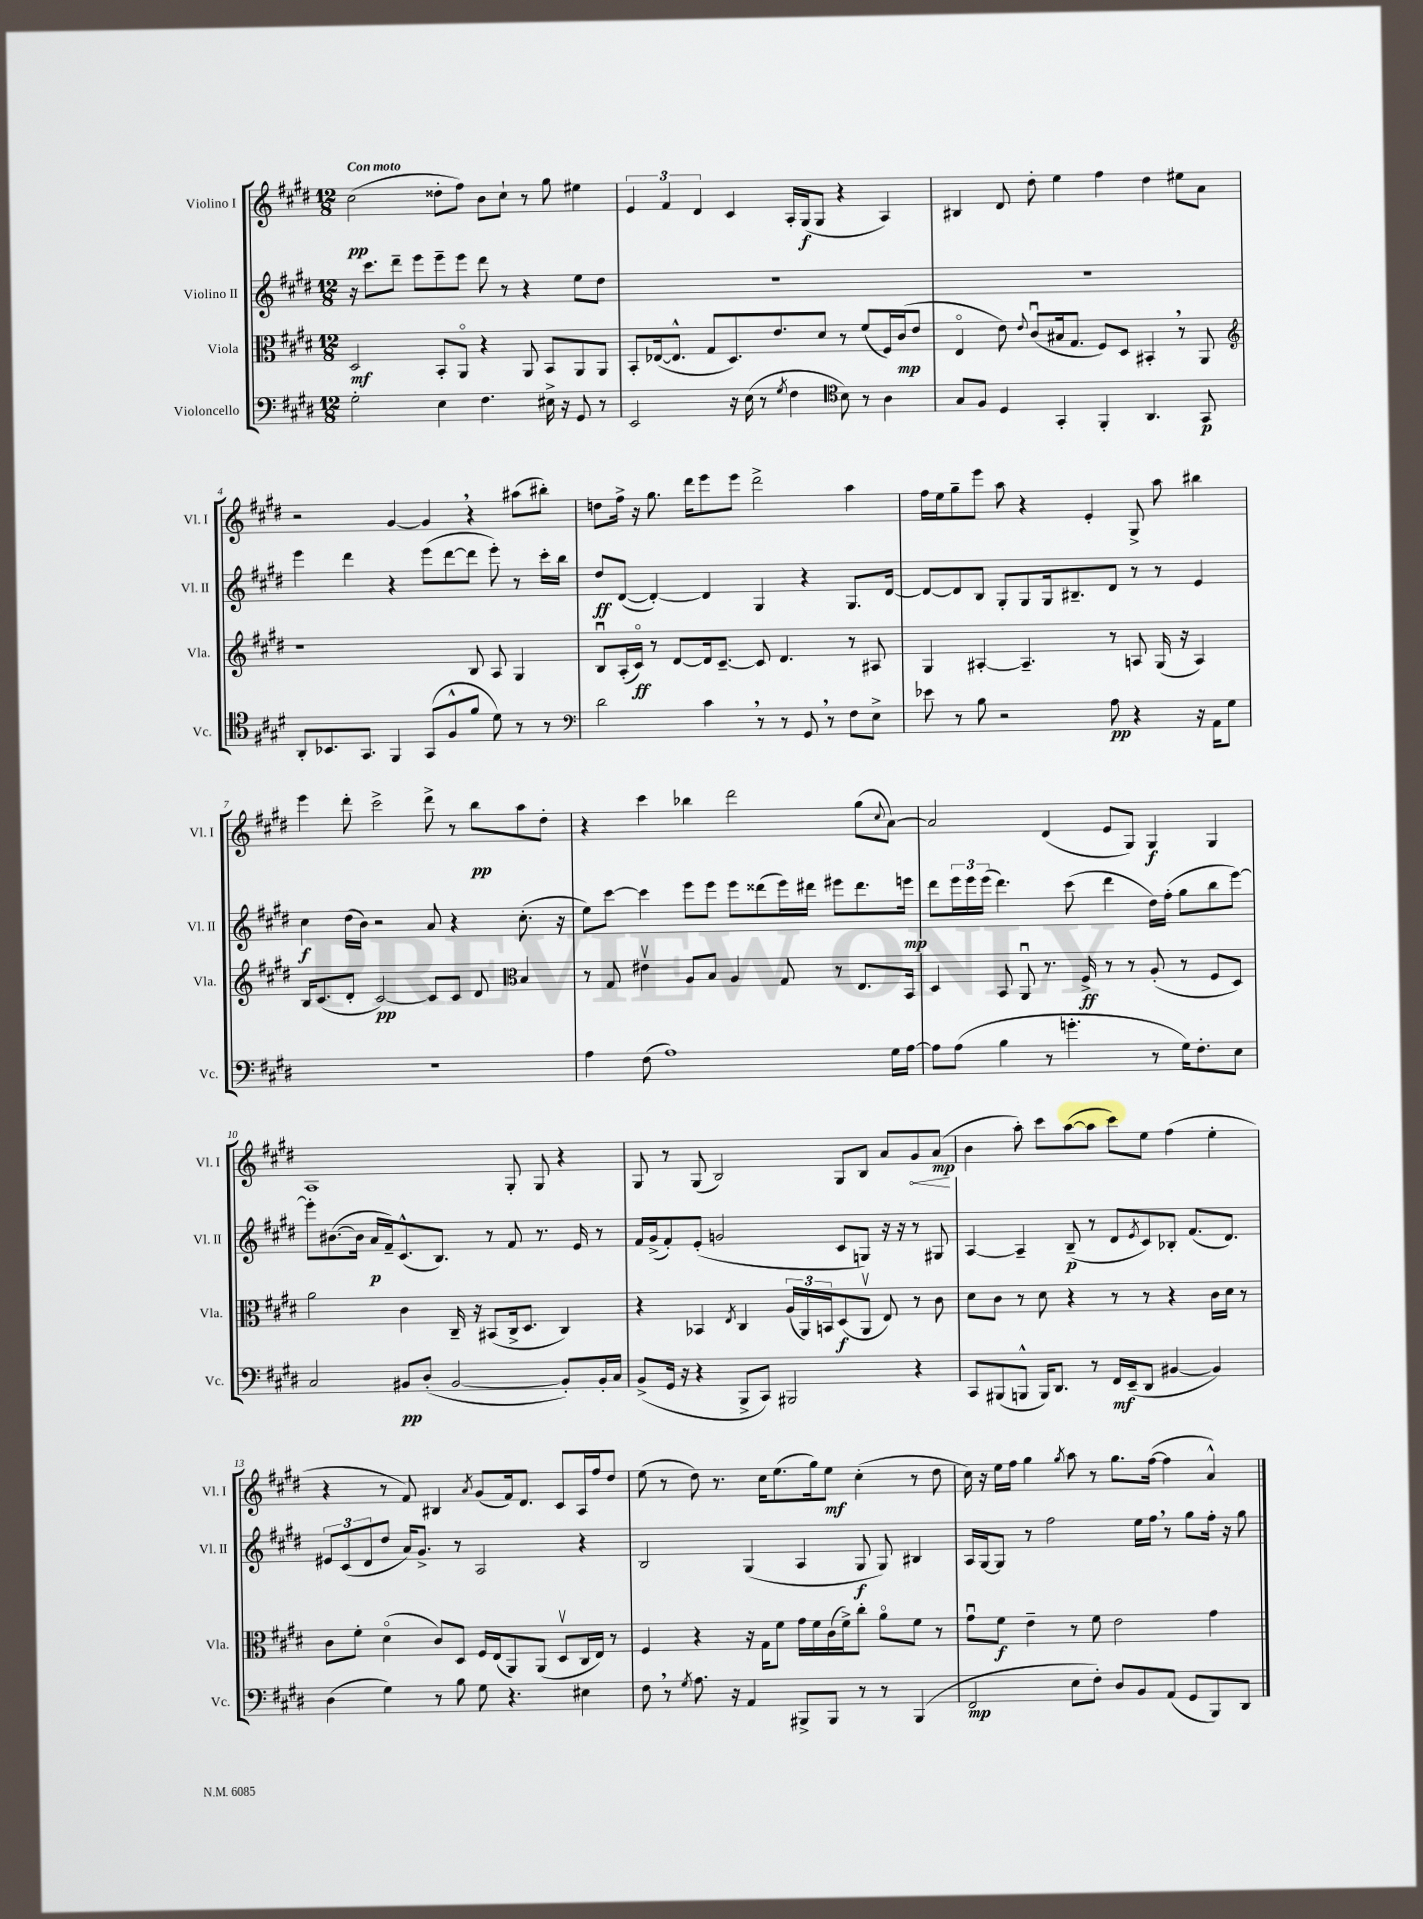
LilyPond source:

<<
\new StaffGroup <<
\new Staff = "s0" \with { instrumentName = "Violino I" shortInstrumentName = "Vl. I" } {
    \clef treble \key e \major \numericTimeSignature \time 12/8 \tempo "Con moto"
    cis''2\pp( disis''8-. fis''8) b'8 cis''8-! r8 gis''8 eis''4 |
    \tuplet 3/2 { e'4 fis'4 dis'4 } cis'4 a16-. gis16\f( gis8 r4 a4) |
    bis4 dis'8 dis''8-. e''4 fis''4 dis''4 eis''8 a'8 |
    r2 gis'4~ gis'4 \breathe r4 ais''8( bis''8-.) |
    d''8 fis''16-> r16 gis''8. dis'''16 e'''8 e'''8 dis'''2-> a''4 |
    fis''16 e''16 gis''8-- e'''8 a''8 r4 e'4-. gis8-> a''8 bis''4 |
    e'''4 dis'''8-. cis'''2-> dis'''8-> r8 b''8\pp a''8 dis''8-. |
    r4 cis'''4 bes''4 dis'''2 gis''8( \appoggiatura { cis''8 } a'8~) |
    a'2 dis'4( e'8 gis8) gis4\f gis4 |
    a1 gis8-. gis8 r4 |
    gis8 r8 gis8( b2) gis8 b8 a'8 \once \override Hairpin.circled-tip = ##t gis'8\< a'8\mp\!( |
    b'4 a''8-.) cis'''8 a''8~( a''8 cis'''8) e''8 fis''4( e''4-. |
    r4 r8 fis'8) bis4 \acciaccatura { a'8 } gis'8( fis'16) dis'8. cis'8 a16 fis''16 dis''8 |
    e''8( r8 dis''8) r8. cis''16 e''8.( gis''16) e''8\mf cis''4-.( r8 dis''8 |
    cis''16) r16 e''16 fis''16 gis''4 \acciaccatura { gis''8 } a''8 r8 gis''8. fis''16~( fis''4 a'4-^) \bar "|." |
}
\new Staff = "s1" \with { instrumentName = "Violino II" shortInstrumentName = "Vl. II" } {
    \clef treble \key e \major \numericTimeSignature \time 12/8
    r16 cis'''8. dis'''8-- e'''8 e'''8-- e'''8 dis'''8 r8 r4 e''8 dis''8 |
    R1. |
    R1. |
    e'''4 dis'''4 r4 e'''8( dis'''8~ dis'''8 e'''8-.) r8 cis'''16-. b''16 |
    dis''8\ff dis'8~( dis'4~-.) dis'4 gis4 r4 gis8. dis'16~ |
    dis'8~ dis'8 b8 gis8-. gis8 gis16 bis8.-- dis'8 r8 r8 e'4 |
    cis''4\f dis''16( b'16) r2 a'8 r4 cis''8.-.( r16 |
    e''8) cis'''8~ cis'''4 e'''8 e'''8 e'''8 disis'''8( e'''16) dis'''16 eis'''8 dis'''8. e'''16\mp |
    dis'''8 \tuplet 3/2 { e'''16 e'''16 e'''16( } dis'''4.) cis'''8( dis'''4 dis''16) fis''16-.( gis''8 b''8 e'''8~) |
    e'''8-. bis'8.~( bis'16 a'16\p fis'16--) cis'8.-^( b8.) r8 fis'8 r8. e'16 r8 |
    fis'16 gis'16->( fis'8-.) e'8-.( g'2 cis'8 g8) r16 r16 r8 gis8 |
    a4~ a4-- b8--\p( r8 dis'8 \acciaccatura { e'8 } cis'8) bes8-. fis'8.( dis'8.) |
    \tuplet 3/2 { eis'8 cis'8( dis'8 } dis''8 a'16) gis'8.-> r8 a2 r4 |
    b2 gis4( a4 gis8\f gis8) bis4 |
    a16 gis16~ gis8 r8 fis''2 e''16 fis''16 \breathe r8 gis''8 fis''16-. r16 gis''8 \bar "|." |
}
\new Staff = "s2" \with { instrumentName = "Viola" shortInstrumentName = "Vla." } {
    \clef alto \key e \major \numericTimeSignature \time 12/8
    dis2\mf b,8-. a,8\flageolet r4 a,8 b,8 a,8 a,8 |
    b,8-. ees16~( ees8.-^ gis8 dis8.) e'8. dis'8 r8 fis'8( fis16) cis'16\mp( e'8 |
    e4\flageolet e'8) \appoggiatura { e'8 } cis'8\downbow( bis16 gis8. fis8) dis8 bis,4-. \breathe r8 a,8 |
    \clef treble r1 b8 a8 gis4 |
    b8\downbow a16-.( cis'16\flageolet\ff) r8 dis'8~ dis'16 cis'8.~-- cis'8 dis'4. r8 ais8 |
    gis4 ais4~-. ais4.-- r8 a8 gis16( r16 a4) |
    b16 cis'8.( dis'8-. cis'2~\pp) cis'8 cis'8 dis'8 \clef alto b4 |
    r8 gis8 eis'4\upbow a8 b8 a4 gis8 r8 e8. b,16 |
    dis4 b,8 a,8\downbow r8. fis16->\ff r8 r8 a8-.( r8 fis8 dis8) |
    a'2 cis'4 cis16-- r16 bis,8( cis16-> dis8. cis4) |
    r4 bes,4 \acciaccatura { e8 } cis4 \tuplet 3/2 { a16( a,16) b,16 } dis8\f( a,8\upbow e8) r8 cis'8 |
    dis'8 cis'8 r8 dis'8 r4 r8 r8 r4 cis'16 dis'16 r8 |
    cis'8 fis'8-. dis'4\flageolet( cis'8) dis8 fis16 e16( a,8) a,8( dis8\upbow cis16 e16) r8 |
    fis4 r4 r16 gis16 fis'8 gis'16 fis'16 cis'16( fis'16->) cis''8-. a'8\flageolet fis'8 r8 |
    gis'8\downbow fis'8\f e'4-- r8 fis'8 e'2 gis'4 \bar "|." |
}
\new Staff = "s3" \with { instrumentName = "Violoncello" shortInstrumentName = "Vc." } {
    \clef bass \key e \major \numericTimeSignature \time 12/8
    gis2-. e4 fis4. eis16-> r16 gis,8 r8 |
    e,2 r16 e16( r8 \acciaccatura { gis8 } fis4 \clef tenor b8) r8 a4 |
    gis8 fis8 dis4 gis,4-. fis,4-. a,4. gis,8\p |
    a,8-. bes,8. gis,8. fis,4 gis,8( fis8-^ fis'8 dis'8) r8 r8 |
    \clef bass dis'2 cis'4 \breathe r8 r8 gis,8 \breathe r8 fis8 e8-> |
    ees'8 r8 b8 r2 a8\pp r4 r16 a,16 gis8 |
    R1. |
    a4 fis8( a1) gis16 a16~ |
    a8 a8( b4 r8 g'4.-. r8 gis16) fis8.-. e8 |
    cis2 bis,8\pp dis8-.( bis,2~ bis,8-.) bis,16-. cis16 |
    b,8->( gis,16 r16 r4 b,,8-> cis,8) bis,,2 r4 |
    cis,8 bis,,8( b,,8-^ b,,16) dis,8. r8 fis,16\mf e,16--( dis,8 bis,4~ bis,4) |
    dis4( gis4) r8 b8 gis8 r4. eis4 |
    fis8 \breathe r8 \acciaccatura { gis8 } a8. r16 a,4 bis,,8-> bis,,8 r8 r8 bis,,4( |
    fis,2\mp e8 fis8-.) dis8 b,8 a,8( gis,8 b,,8) dis,8 \bar "|." |
}
>>
>>
